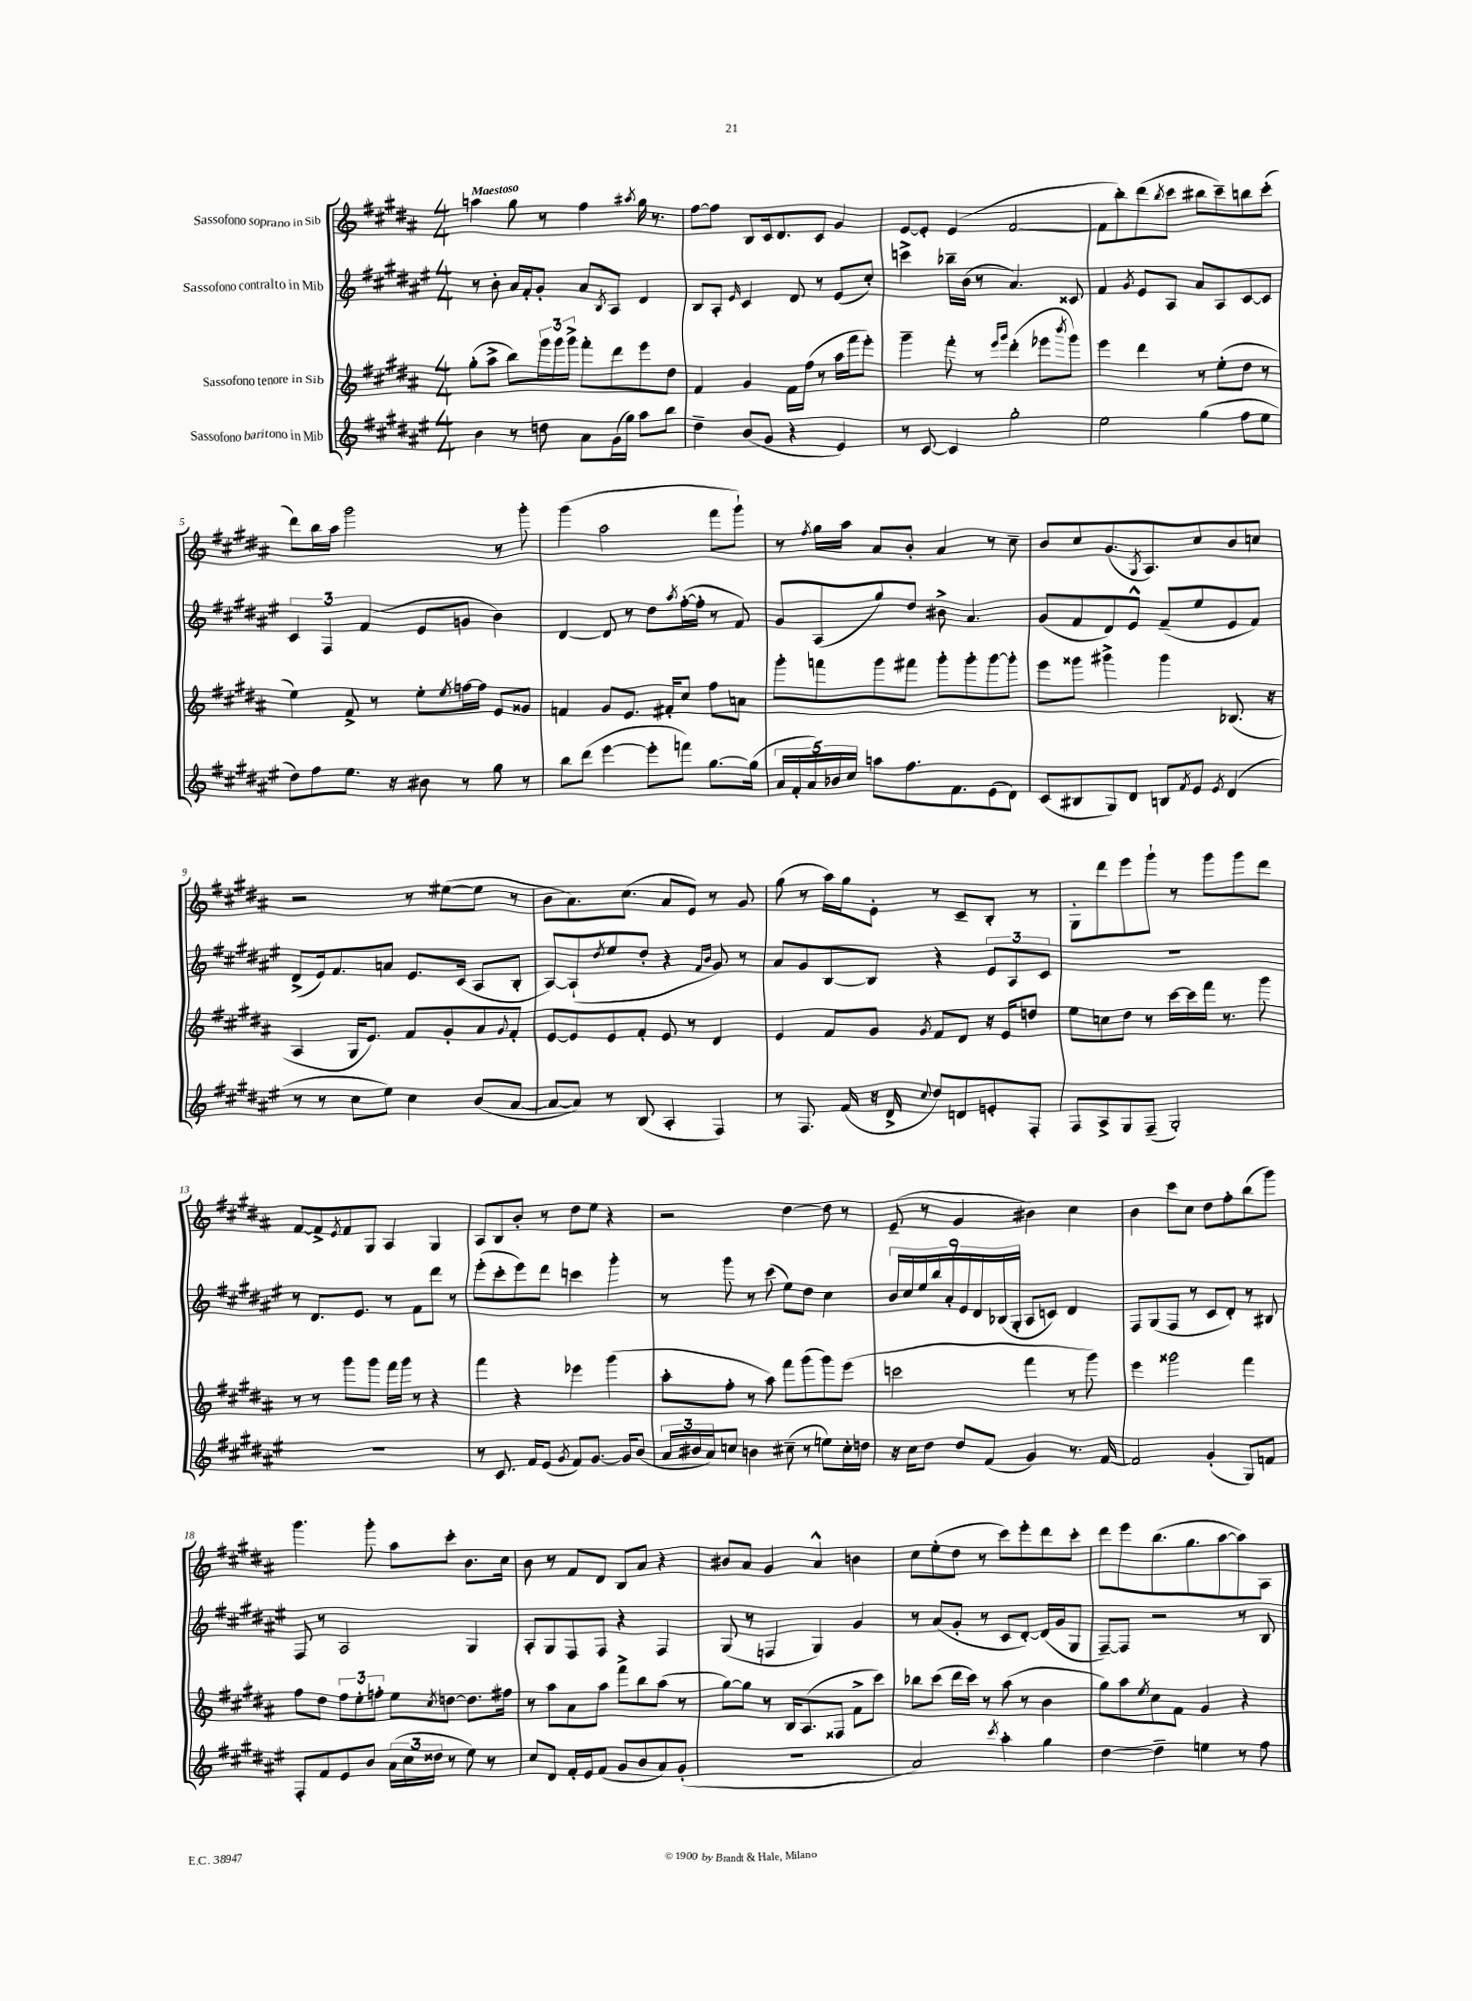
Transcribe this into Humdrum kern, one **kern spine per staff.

**kern	**kern	**kern	**kern
*part4	*part3	*part2	*part1
*staff4	*staff3	*staff2	*staff1
*I"Sassofono baritono in Mib	*I"Sassofono tenore in Sib	*I"Sassofono contralto in Mib	*I"Sassofono soprano in Sib
*clefG2	*clefG2	*clefG2	*clefG2
*k[f#c#g#d#a#e#]	*k[f#c#g#d#a#]	*k[f#c#g#d#a#e#]	*k[f#c#g#d#a#]
*M4/4	*M4/4	*M4/4	*M4/4
=1	=1	=1	=1
!	!	!	!LO:TX:a:B:t=Maestoso
4b\	(8gg#'\L	8r	4aan\
.	8aa#^\J	8b'\	.
8r	8bb\L)	16a#/LL	8gg#\
.	.	16f#'/J	.
8ddn\	24ggg#\L	8g#'/J	8r
.	24ggg#\	.	.
.	24ggg#^\JJ	.	.
8a#\L	8fff#'\L	8a#/L	4ff#\
.	.	8qB/	.
(16g#\L	8ddd#\	8A#/J	.
16gg#\JJ)	.	.	.
.	.	.	8qaa#X/
8aa#\L	8eee\	4d#/	16gg#\
.	.	.	8.r
8bb\J	8dd#\J	.	.
=2	=2	=2	=2
4dd#~\	4f#/	8B/L	[8ff#\L
.	.	8A#'/J	8ff#\J]
.	.	16qqe#/	.
(8b/L	4g#/	4c#/	8B/L
8g#/J	.	.	16c#/k
.	.	.	8.d#/
4r	16f#\LL	8d#/	.
.	(16ff#\JJ	.	.
.	8r	8r	8c#/J
4e#/)	16aa#\LL	(8e#/L	4g#/
.	16fff#\J	.	.
.	8eee'\J)	8cc#'/J)	.
=3	=3	=3	=3
8r	4ggg#~\	4cccn^\	[8e/L
[8c#/	.	.	8e'/J]
4c#/]	8fff#'\	16bb-X~\LL	(4e/
.	.	(16b\JJ	.
.	8r	8r	.
.	16qqeee/LL	.	.
.	16qqggg#/JJ	.	.
2gg#'\	(4ddd#'\	4.a#/)	[2f#/
.	8eee-X\L	.	.
.	8qbbb/	.	.
.	8ggg#\J)	8c##X/	.
=4	=4	=4	=4
2ee#\	4eee\	4f#/	8f#\L]
.	.	.	8bb'\)
.	.	8qg#/	.
.	4ddd#\	8e#/L	(8ddd#\
.	.	.	8qbb/
.	.	8A#/J	8ccc#\J
(4gg#\	8r	8a#/L	8bb#X\L
.	(8ee'\L	8A#/	8ccc#~\)
8ff#\L	8dd#\J	[8c#/	8bbn\
8ee#\J	8r	8c#/J]	(8ccc#'\J
!!LO:LB:g=z
=5	=5	=5	=5
8dd#\L)	4ee\)	6c#/	8ddd#\L)
8ff#\	.	.	16bb\L
.	.	6F#/	.
.	.	.	16aa#\JJ
8.ee#\J	8f#^/	.	2ggg#\
.	.	(6f#/	.
.	8r	.	.
16r	.	.	.
8b#X\	8ee'\L	8e#/L	.
.	8qee/	.	.
8r	[16ffn\L	8gn/J	.
.	16ff\JJ]	.	.
8gg#\	8e/L	4b\)	8r
8r	8g##X/J	.	8ggg#'\
=6	=6	=6	=6
8bb\L	4fn/	[4d#/	(4ggg#\
(8ddd#\J	.	.	.
[4eee#\	8g#/L	8d#/]	2aa#\
.	8.e/J	8r	.
8eee#'\L]	.	8dd#\L	.
.	16f#X'/KL	.	.
.	.	8qaa#/	.
8fffn\J)	8cc#/J	([16ff#'\L	.
.	.	16ff#'\JJ]	.
[8.gg#\L	8ff#\L	8r	8fff#\L
.	8an\J	8f#/)	8ggg#`\J)
(16gg#\Jk]	.	.	.
=7	=7	=7	=7
20a#/LL	8ggg#'\L	8g#/L	8r
20f#'/	.	.	.
20a#/)	.	.	.
.	.	.	8qff#/
.	8fffn\	(8A#/	16gg#\LL
20b-X/	.	.	.
.	.	.	16aa#\JJ
20cc#/JJ	.	.	.
8aan\L	8ggg#\	8gg#/)	8a#/L
8.ff#\	8fff#X\J	8dd#/J	8b'/J
.	8ggg#'\L	8b#X^\	4a#/
8.f#\	.	.	.
.	8ggg#'\	4.a#/	.
(8e#\	[8ggg#\	.	8r
8d#\J)	8ggg#'\J]	.	8cc#~\
=8	=8	=8	=8
(8c#/L	8eee\L	(8g#/L	8b/L
8B#X/	8ggg##X\J	8f#/	8cc#/
8G#/)	4ggg#X^\	8d#/)	(8.g#/
8d#/J	.	8e#^^/J	.
.	.	.	8qG#/
.	.	.	8.A#/)
8Bn/L	4ggg#\	(8f#~/L	.
8qf#/	.	.	.
8e#/J	.	8ee#/	8cc#/
8qe#/	.	.	.
(4d#/	(8.B-X/	8e#/	8b/
.	.	8f#/J)	8ccn/J
.	16r	.	.
!!LO:LB:g=z
=9	=9	=9	=9
8r	4A#/	(8d#^/L	2r
8r	.	16e#/k)	.
.	.	8.f#/	.
8cc#\L	16G#/KL	.	.
.	8.e/J)	.	.
8ee#\J)	.	8an/J	.
4cc#\	8f#/L	8.e#/L	8r
.	8g#'/	.	([8ee#X\L
.	.	(16c#/Jk	.
(8b/L	8a#/	8A#/L	8ee#\J]
.	8qqg#/	.	.
[8a#/J	8f#'/J	8B'/J	8r
=10	=10	=10	=10
8a#/L_	[8e/L	[8A#/L)	8b\L
8a#/J])	8e/]	(8A#`/]	8.a#\)
.	.	8qdd#/	.
8r	8e/	8ee#/	.
.	.	.	(8.cc#\J
(8B/	8f#'/J	8dd#'/J	.
4A#'/	8e/	4r	8a#/L
.	8r	.	8e/J)
.	.	16qqf#/LL	.
.	.	16qqb/JJ	.
4F#/)	4d#/	8g#/)	8r
.	.	8r	8g#/
=11	=11	=11	=11
8r	4e/	8a#/L	(8gg#\
8.F#/	.	8g#/	8r
.	8f#/L	[8B/	16aa#\LL)
(16f#/	.	.	16gg#\J
16r	8g#/J	8B/J]	8e'\J
16d#^/	.	.	.
8qqcc#/	8qg#/	.	.
8dd#/L)	8f#/L	4r	8r
8dn/	8d#/J	.	8c#~/L
8en'/	16r	12e#/L	8B'/J
.	16e/KL	.	.
.	.	12A#/	.
8F#'/J	8ddn/J	.	8r
.	.	12c#/J	.
=12	=12	=12	=12
8F#/L	8ee\L	1r	8G#'\L
8A#^/	8ccn\	.	8ddd#\
8G#/	8dd#\J	.	8eee\
(8F#~/J	8r	.	8ggg#`\J
2G#'/)	[16ccc#\LL	.	8r
.	16ccc#\]	.	.
.	16fff#\JJ	.	8ggg#\L
.	8.r	.	.
.	.	.	8ggg#\
.	8ggg#\	.	8ddd#\J
!!LO:LB:g=z
=13	=13	=13	=13
1r	8r	8r	[8f#/L
.	8r	8.d#/L	8f#^/]
.	.	.	8qe/
.	8ggg#\L	.	8f#/
.	.	8.e#/J	.
.	8ggg#\J	.	8G#/J
.	16fff#\LL	8r	4A#/
.	16ggg#\JJ	.	.
.	8r	8f#\L	.
.	4r	8ddd#\J	4G#/
.	.	8r	.
=14	=14	=14	=14
8r	4fff#\	(8eee#'\L	8A#/L
8.c#/	.	8ccc#'\	8B/
.	4r	8eee#\)	8b'/J
16f#/KL	.	.	.
(8e#/J	.	8ddd#\J	8r
8qg#/	.	.	.
8f#/L)	4eee-X\	4cccn\	8dd#\L
[8.g#/J	.	.	8ee\J
.	(4ggg#\	4ggg#'\	4r
16g#/KL]	.	.	.
(8b/J	.	.	.
=15	=15	=15	=15
24a#/LL	8aa#'\L	8r	2r
24b#X/	.	.	.
24a#/J)	.	.	.
8ccn/J	8ff#'\J	8ggg#\	.
4bn\	8r	8r	.
.	8aa#\)	(8ccc#\	.
(8cc#X~\	8fff#\L	8ee#\L)	[4dd#\
8r	(8ggg#\	8dd#\J	.
8een\L)	8ggg#\)	4cc#\	8dd#\]
16cc#'\L	(8eee\J	.	8r
16ddn\JJ	.	.	.
=16	=16	=16	=16
16r	2cccn\	18b/LL	(8e~/
.	.	18cc#/	.
16cc#\KL	.	.	.
.	.	18ee#/	.
8dd#\J	.	.	8r
.	.	18bb/	.
.	.	18a#'/	.
8dd#/L	.	.	4g#/
.	.	18e#/	.
.	.	18d#/	.
(8f#/J	.	.	.
.	.	(18B-X/	.
.	.	18G#'/JJ	.
4g#/)	4fff#\	8A#/L	4b#X\)
.	.	8cn/J)	.
8.r	8r	4d#/	4cc#\
.	8ggg#\)	.	.
[16f#/	.	.	.
=17	=17	=17	=17
2f#/]	4eee\	8F#/L	4b\
.	.	(8G#/	.
.	2ggg##X\	8F#/J	8ccc#\L
.	.	8r	8cc#\J
(4g#'/	.	8c#/L	8dd#\L
.	.	8d#'/J)	8ff#'\
8G#/L)	4fff#\	8r	(8bb\
8fn/J	.	8B#X/	8ggg#\J)
!!LO:LB:g=z
=18	=18	=18	=18
8F#'/L	8ff#\L	8F#/	4.ggg#\
8f#/	8dd#\J	8r	.
8e#/	12ff#\L	2A#/	.
.	12ee'\	.	.
8b/J	.	.	8ggg#'\
.	12ffn'\J	.	.
(24a#\LL	8ee\L	.	8aa#\L
24cc#\	.	.	.
24dd##X\JJ	.	.	.
.	8qcc#/	.	.
8r	[8ddn\J	.	8ccc#'\J
8ee#\)	8.dd\L]	4G#/	8.b\L
8r	.	.	.
.	16ff#X\Jk	.	16cc#\Jk
=19	=19	=19	=19
8cc#/L	8r	8A#'/L	8b\
8d#/J	8aa#\L	8G#/	8r
16f#'/LL	8a#\	8F#/	8f#/L
16e#/J	.	.	.
(8f#/J	8aa#\J	8F#/J	8d#/J
8g#/L	8fff#^\L	4r	8B/L
8b/	8bb\	.	8a#/J
8a#/)	(8aa#\J	4F#/	4r
(8g#'/J	8r	.	.
=20	=20	=20	=20
1r	[8gg#\L)	(8G#/	8b#X/L
.	8gg#\J]	8r	8a#/J
.	8r	4Fn/	4g#/
.	16B/KL	.	.
.	(8.A#/	.	.
.	.	4G#/)	4a#^^/
.	8F##X/J	.	.
.	8f#^\L	4g#/	4bn\
.	8ccc#\J)	.	.
=21	=21	=21	=21
2a#/)	8bb-X\L	8r	8cc#\L
.	(8ccc#\J	(8a#/L	(8ee'\
.	16ddd#\LL	8g#'/J	8dd#\J
.	16ccc#\JJ)	.	.
.	8r	8r	8r
8qccc#/	.	.	.
4aa#'\	(8aa#\	8c#/L	8ccc#\L)
.	8r	[8d#'/J)	8eee'\
4gg#\	4b\	(16d#/LL]	8ddd#\
.	.	16g#/J	.
.	.	8G#/J	8ccc#'\J
=22	=22	=22	=22
[4dd#\	8gg#\L)	[8F#~/L)	8ddd#\L
.	8aa#\	8F#/J]	8eee\
.	8qee/	.	.
4dd#~\]	8cc#\	2r	(8.bb\
.	8f#\J	.	.
.	.	.	8.gg#\
4een\	4g#/	.	.
.	.	.	[8aa#\
8r	4r	8r	8aa#\])
8ff#\	.	8B/	8A#\J
==	==	==	==
*-	*-	*-	*-
